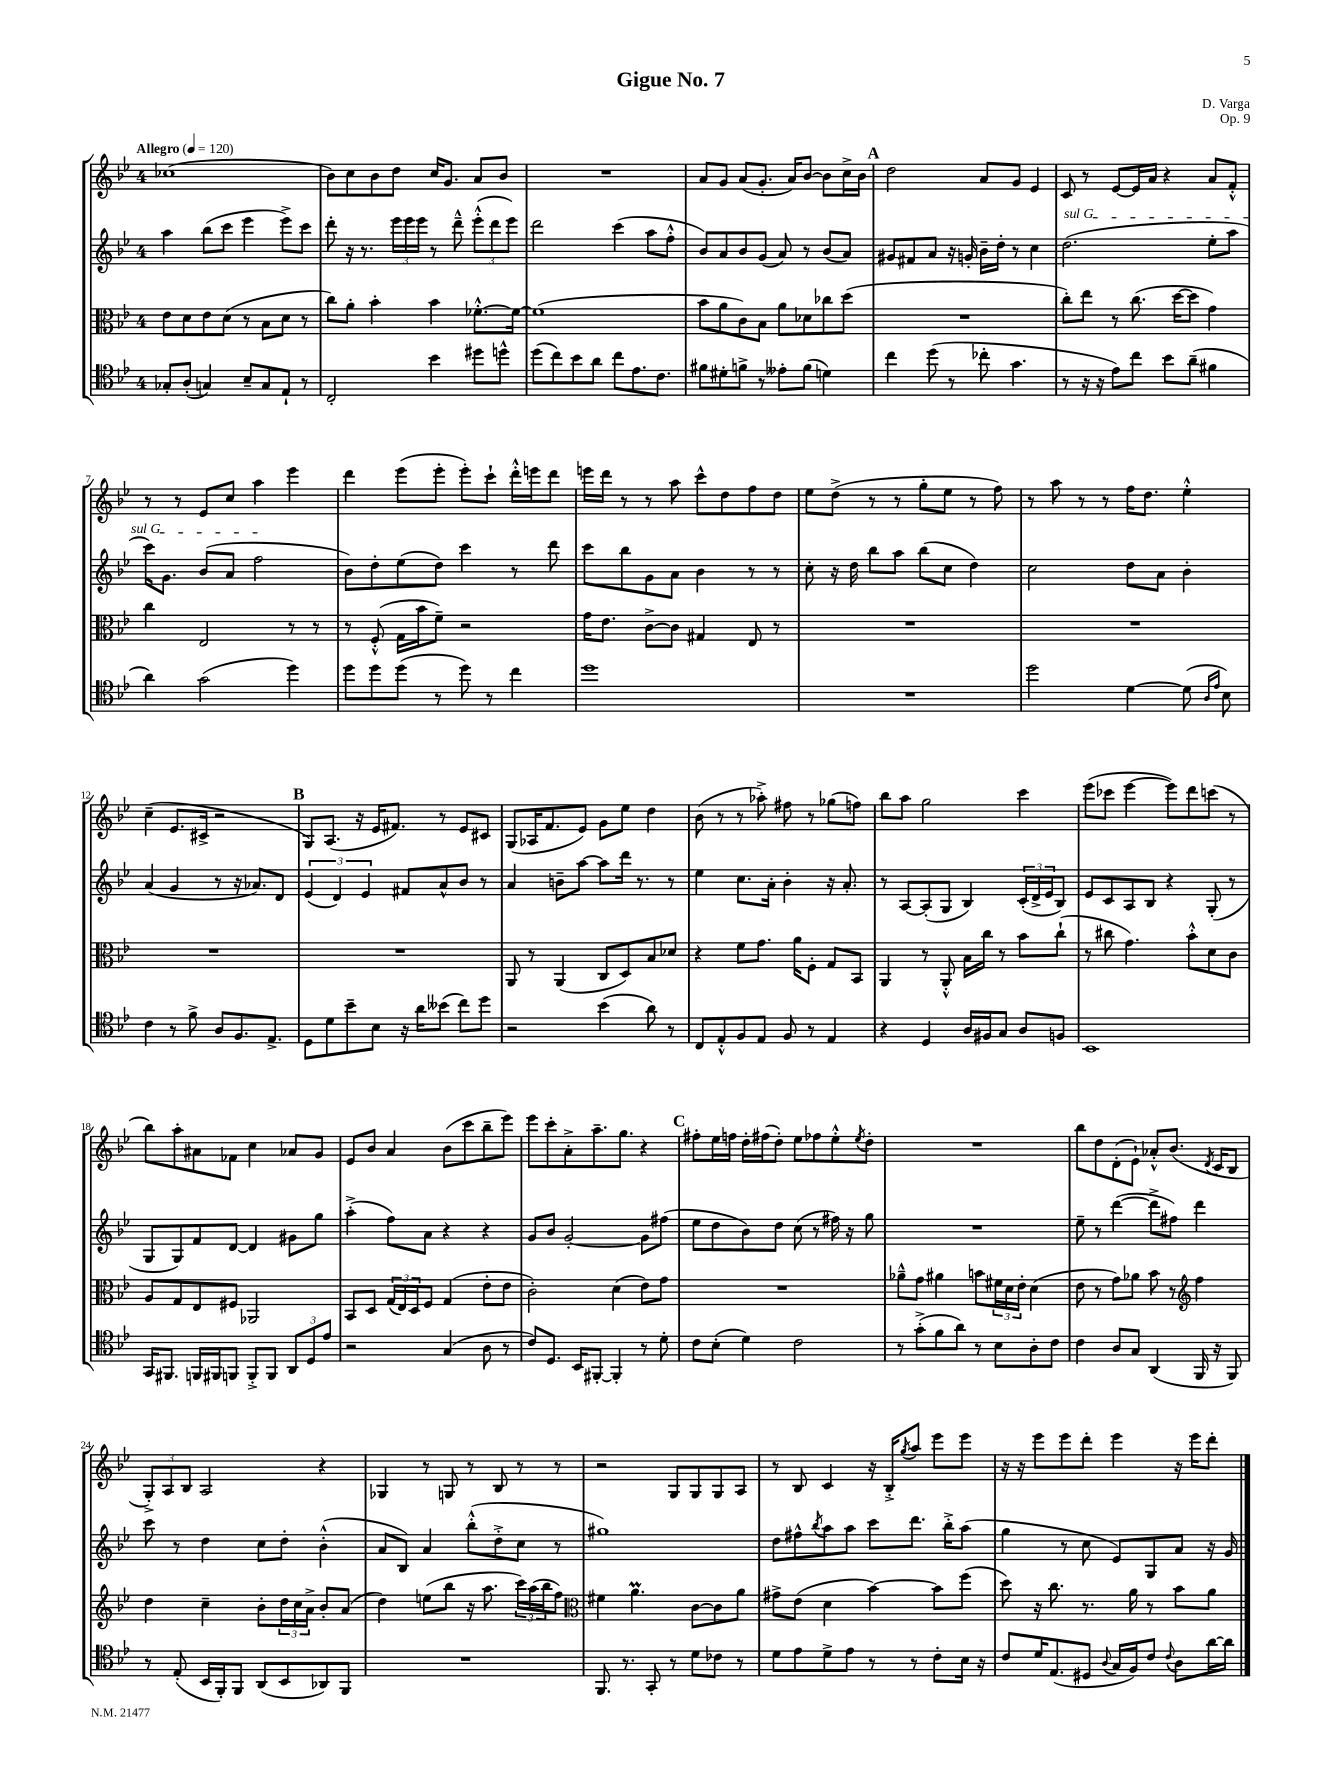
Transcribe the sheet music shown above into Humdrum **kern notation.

**kern	**kern	**kern	**kern
*staff4	*staff3	*staff2	*staff1
*clefC4	*clefC3	*clefG2	*clefG2
*k[b-e-]	*k[b-e-]	*k[b-e-]	*k[b-e-]
*M4/4	*M4/4	*M4/4	*M4/4
*MM120	*MM120	*MM120	*MM120
8G-'/L	8e-\L	4aa\	(1cc-
(8A'/J	8d\	.	.
4G/)	8e-\	(8bb-\L	.
.	(8d\J	8ccc\J	.
8B-~/L	8r	4eee-\	.
8G/	8B-\L	.	.
8E-`/J	8d\J	8eee-^\L)	.
8r	8r	8ccc\J	.
=	=	=	=
2C'/	8cc\L)	8ddd'\	8b-\L)
.	8a'\J	16r	8cc\
.	.	8.r	.
.	4b-'\	.	8b-\
.	.	24eee-\LL	8dd\J
.	.	24eee-\	.
.	.	24eee-\JJ	.
4b-\	4b-\	8r	16cc/LK
.	.	.	8.g/J
.	.	8ddd~^^\	.
8dd#\L	[8.f-'^^\L	(12eee-'^^\L	8a/L
.	.	12ddd\	.
8dd^^\J	.	.	8b-/J
.	.	12eee-\J)	.
.	16f-\_Jk	.	.
=	=	=	=
(8dd\L	(1f-]	2ddd\	1r
8cc\)	.	.	.
8b-\	.	.	.
8a\J	.	.	.
8cc\L	.	(4ccc\	.
8.e-\	.	.	.
.	.	8aa\L	.
8.c\J	.	.	.
.	.	8ff'^^\J	.
=	=	=	=
8f#\L	8b-\L	8b-/L)	8a/L
8d#'\	8a\	8a/	8g/J
8f^\J	8c\)	8b-/	(8a/L
8r	8B-\J	(8g/J	8.g'/J
8e--'\L	8a\L	8a/)	.
.	.	.	16a/LK)
(8f\J	8d-\	8r	[8b-/J
4d\)	8cc-\	(8b-/L	8b-\]L
.	(8dd\J	8a/J)	16cc^\L
.	.	.	16b-\JJ
=	=	=	=
4cc\	1r	8g#/L	2dd\
.	.	8f#/	.
(8dd\	.	8a/J	.
8r	.	16r	.
.	.	16g'/	.
8cc-'\	.	16b-~\LL	8a/L
.	.	16dd'\JJ	.
4.g\	.	8r	8g/J
.	.	4cc\	4e-/
=	=	=	=
8r	8cc'\L)	(2.dd\	8c/
16r	8ee-\J	.	8r
16r	.	.	.
8e-\L)	8r	.	[8e-/L
8cc\J	(8.cc\	.	16e-/]L
.	.	.	16a/JJ
8b-\L	.	.	4r
.	[16dd\LK	.	.
(8a~\J	8dd\]J	.	.
4f#\	4g\)	8ee-'\L	8a/L
.	.	8aa\J	8f'^^/J
=	=	=	=
4a\)	4cc\	16ccc\LK)	8r
.	.	8.g\J	.
.	.	.	8r
(2g\	2E-/	(8b-/L	8e-/L
.	.	8a/J	8cc/J
.	.	2ff\	4aa\
4dd\)	8r	.	4eee-\
.	8r	.	.
=	=	=	=
8dd\L	8r	8b-\L)	4ddd\
8dd\	(8F'^^/	8dd'\	.
(8dd\J	16G\LL	(8ee-\	(8eee-\L
.	16b-\J	.	.
8r	8f~\J)	8dd\J)	8eee-'\J
8dd\)	2r	4ccc\	8eee-'\L)
8r	.	.	8ccc`\J
4cc\	.	8r	16ddd'^^\LL
.	.	.	16eee\J
.	.	8ddd\	8ddd\J
=	=	=	=
1dd	16g\LK	8ccc\L	16eee\LL
.	8.e-\J	.	16ddd\JJ
.	.	8bb-\	8r
.	[8c^\L	8g\	8r
.	8c\]J	8a\J	8aa\
.	4G#/	4b-\	8ccc^^\L
.	.	.	8dd\
.	8E-/	8r	8ff\
.	8r	8r	8dd\J
=	=	=	=
1r	1r	8cc'\	8ee-\L
.	.	16r	(8dd^\J
.	.	16dd\	.
.	.	8bb-\L	8r
.	.	8aa\J	8r
.	.	(8bb-\L	8gg'\L
.	.	8cc\J	8ee-\J
.	.	4dd\)	8r
.	.	.	8ff\)
=	=	=	=
2dd\	1r	2cc\	8r
.	.	.	8aa\
.	.	.	8r
.	.	.	8r
[4d\	.	8dd\L	16ff\LK
.	.	.	8.dd\J
.	.	8a\J	.
(8d\]	.	4b-'\	4ee-'^^\
16qqA/LL	.	.	.
16qqe-/JJ	.	.	.
8B-\)	.	.	.
=	=	=	=
4c\	1r	(4a/	(4cc~\
8r	.	4g/	8.e-/L
8f^\	.	.	.
.	.	.	16c#^/Jk
8A/L	.	8r	2r
8.F/	.	16r	.
.	.	8.a-/L)	.
8.E-^/J	.	.	.
.	.	8d/J	.
=	=	=	=
8D\L	1r	(6e-/	8G/L)
8d\	.	.	(8.A/J
.	.	6d/)	.
8b-~\	.	.	.
.	.	.	16r
.	.	6e-/	.
8B-\J	.	.	16e-/LK
.	.	.	8.f#/J)
16r	.	8f#/L	.
16a\LK	.	.	.
(8b--\J	.	8a^^/	8r
8cc\L)	.	8b-/J	8e-/L
8dd\J	.	8r	8c#/J
=	=	=	=
2r	8AA/	4a/	(8G/L
.	8r	.	16A-/K
.	.	.	8.f/
.	(4AA/	8b~\L	.
.	.	[8aa\J	8e-/J)
(4b-\	8C/L	8aa\]L	8g\L
.	8D/)	16ddd\Jk	8ee-\J
.	.	8.r	.
8a\)	8B-/	.	4dd\
8r	8d-/J	8r	.
=	=	=	=
8C/L	4r	4ee-\	(8b-\
8E-'^^/	.	.	8r
8F/	8f\L	8.cc\L	8r
8E-/J	8.g\J	.	8aa-'^\)
.	.	16a'\Jk	.
8F/	.	4b-'\	8ff#\
.	16a\LK	.	.
8r	8F'\J	.	8r
4E-/	8G/L	16r	(8gg-\L
.	.	8.a'/	.
.	8BB-/J	.	8ff\J)
=	=	=	=
4r	4AA/	8r	8bb-\L
.	.	[8A/L	8aa\J
4D/	8r	(8A'/]	2gg\
.	8AA'^^/	8G/J	.
16A/LL	16B-\LL	4B-/)	.
16F#/J	16cc\JJ	.	.
8G/J	8r	.	.
8A/L	8b-\L	(24c'/LL	4ccc\
.	.	24d^/	.
.	.	24e-/J	.
8F/J	(8cc`\J	8B-/J)	.
=	=	=	=
1BB-	8r	8e-/L	(8eee-\L
.	8cc#\	8c/	8ccc-\J
.	4.g\)	8A/	[4eee-\
.	.	8B-/J	.
.	.	4r	8eee-\]L)
.	8b-'^^\L	.	8ddd\
.	8d\	(8G'/	(8ccc\J
.	8c\J	8r	8r
=	=	=	=
16GG/LK	8A/L	8G/L	8bb-\L)
8.FF#/J	.	.	.
.	8G/	8G/)	8aa'\
16FF/LL	8E-/	8f/	8a#\
16FF#/J	.	.	.
8FF/J	8F#/J	[8d/J	8f-\J
8FF'^/L	2AA-/	4d/]	4cc\
8FF/J	.	.	.
12AA/L	.	8g#\L	8a-/L
12D/	.	.	.
.	.	8gg\J	8g/J
12e-/J	.	.	.
=	=	=	=
2r	8BB-/L	(4aa'^\	8e-/L
.	8D/J	.	8b-/J
.	(24G/LL	8ff\L)	4a/
.	24E-/)	.	.
.	24D/J	.	.
.	8F/J	8a\J	.
(4G/	(4G/	4r	(8b-\L
.	.	.	8ccc\
8A\	8e-'\L	4r	8bb-~\
8r	8e-\J	.	8eee-\J)
=	=	=	=
8c/L)	2c'\)	8g/L	8eee-\L
8.D/J	.	8b-/J	8ccc'\
.	.	[2g'/	8a'^\
16BB-/LK	.	.	.
[8FF#'/J	.	.	8.aa~\
4FF#'/]	(4d\	.	.
.	.	.	8.gg\J
8r	8e-\L)	8g\]L	4r
8d'\	8g\J	(8ff#\J	.
=	=	=	=
8c\L	1r	8ee-\L	8ff#'\L
(8B-'\J	.	8dd\	16ee-\L
.	.	.	16ff\JJ
4d\)	.	8b-\)	16dd'\LL
.	.	.	(16ff#\J
.	.	8dd\J	8dd'\J)
2c\	.	(8cc\	8ee-\L
.	.	8r	8ff-\
.	.	16ff#\)	8ee-'^^\
.	.	16r	.
.	.	.	8qee-/
.	.	8gg\	8dd'\J
=	=	=	=
8r	8a-~^^\L	1r	1r
(8g'^\L	8g\J	.	.
8f\	4a#\	.	.
8a\J)	.	.	.
8r	8b\L	.	.
8B-\L	24f#\L	.	.
.	24d\	.	.
.	24e-'\JJ	.	.
8A'\	(4d\	.	.
8c\J	.	.	.
=	=	=	=
4c\	8e-\	8ee-~\	8bb-\L
.	8r	8r	8dd\
8A/L	8g\L)	([4ddd\	(8d'\
8G/J	8a-\J	.	8e-`\J)
(4AA/	8b-\	8ddd^\]L	8a-'^^/L
.	8r	8ff#\J)	(8.b-/J
*	*clefG2	*	*
16FF/	4ff\	4ddd\	.
.	.	.	8qd/
16r	.	.	16c/LK
8FF/)	.	.	8B-/J
=	=	=	=
8r	4dd\	8ccc\	12G'^/L)
.	.	.	12A/
(8E-'/	.	8r	.
.	.	.	12B-/J
16BB-/LL	4cc~\	4dd\	2A/
16FF'/J)	.	.	.
8FF/J	.	.	.
(8AA/L	8b-'\L	8cc\L	.
8BB-/	24dd\L	8dd'\J	.
.	24cc\	.	.
.	24a^\JJ	.	.
8AA-/)	8b-'/L	(4b-'^^\	4r
8FF/J	(8a/J	.	.
=	=	=	=
1r	4dd\)	8a/L	4G-/
.	.	8B-/J)	.
.	(8ee\L	4a/	8r
.	8bb-\J	.	8G/
.	16r	(8bb-'^^\L	8r
.	8.aa\	.	.
.	.	8dd'^\	8B-/
.	24ccc\LL)	8cc\J	8r
.	(24aa\	.	.
.	24bb-\J	.	.
.	8ff\J)	8r	8r
=	=	=	=
*	*clefC3	*	*
8.FF/	4f#\	1gg#)	2r
8.r	.	.	.
.	4.a\	.	.
8GG'/	.	.	.
8r	.	.	8G/L
8d\L	[8c\L	.	8G/
8c-\J	8c\]	.	8G/
8r	8a\J	.	8A/J
=	=	=	=
8d\L	8g#^\L	8dd\L	8r
8e-\	(8e-\J	8ff#^^\	8B-/
.	.	8qbb-/	.
8d^\	4d\	8aa\	4c/
8e-\J	.	8aa\J	.
8r	[4b-\)	8ccc\L	16r
.	.	.	16B-'^/LK
.	.	.	8qgg/
8r	.	8.ddd\J	8aa/J
8c'\L	8b-\]L	.	8eee-\L
.	.	16bb-'^\LK	.
16B-\Jk	(8ff\J	(8aa\J	8eee-\J
16r	.	.	.
=	=	=	=
8c/L	8dd\)	4gg\	16r
.	.	.	16r
16d/K	16r	.	8eee-\L
(8.E-/	8.cc\	.	.
.	.	8r	8eee-\
8D#/J	8.r	8cc\	8ddd'\J
8qqA/	.	.	.
16G/LL	.	8e-/L)	4eee-\
16F/J)	16a\	.	.
8c/J	8r	8G/	.
8qqc/	.	.	.
8A\L	8b-\L	8a/J	16r
.	.	.	16eee-\LK
[16a\L	8a\J	16r	8ddd'\J
16a\]JJ	.	16g/	.
==	==	==	==
*-	*-	*-	*-
